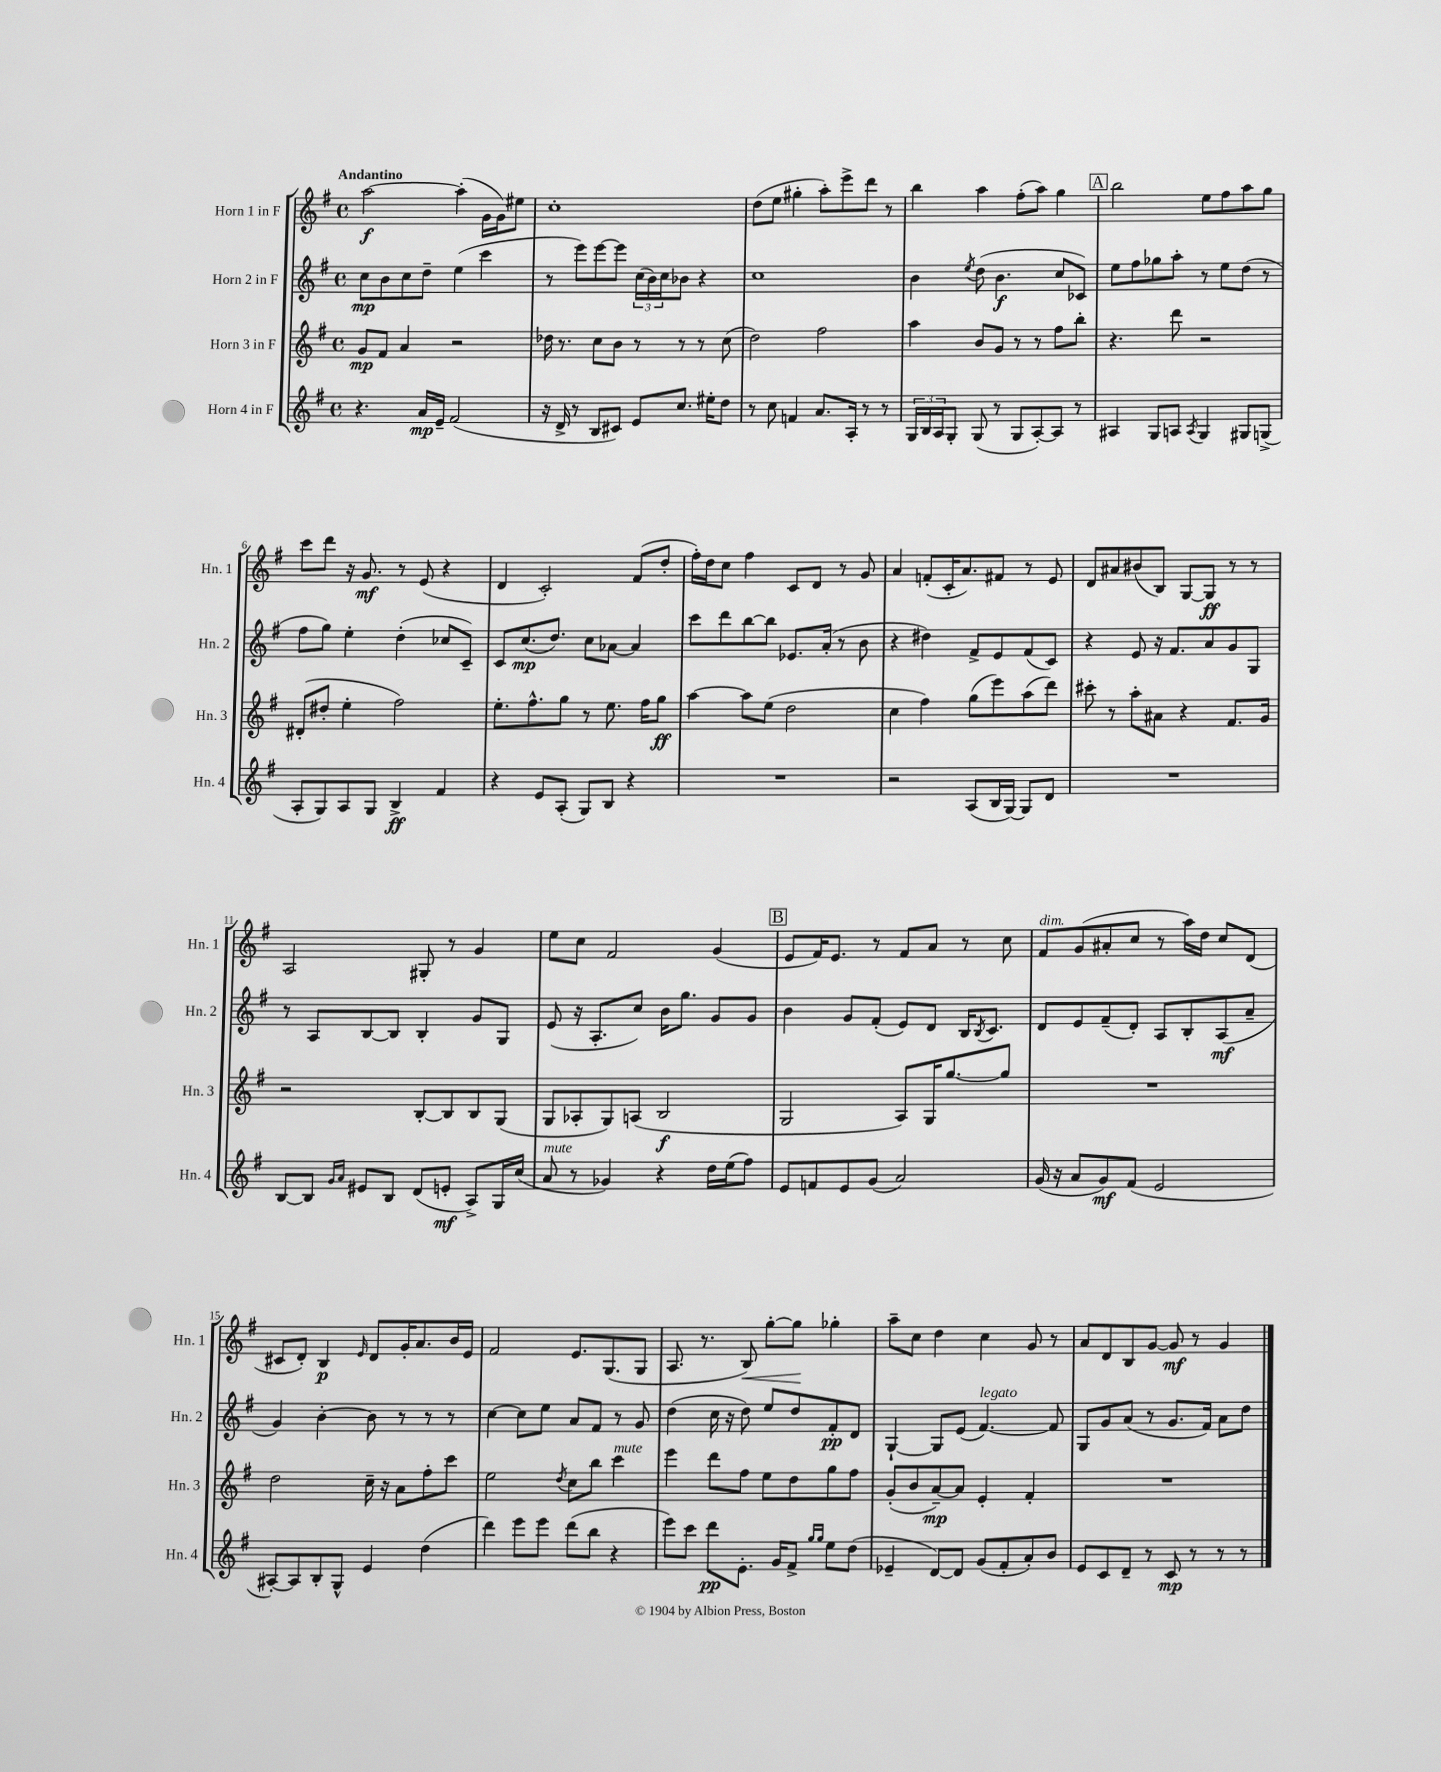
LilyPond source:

<<
\new StaffGroup <<
\new Staff = "s0" \with { instrumentName = "Horn 1 in F" shortInstrumentName = "Hn. 1" } {
    \clef treble \key g \major \defaultTimeSignature \time 4/4 \tempo "Andantino"
    a''2~\f a''4-.( g'16 g'16) eis''8 |
    c''1-. |
    d''8( e''8 gis''4-. a''8-.) e'''8-> d'''8 r8 |
    b''4 a''4 fis''8-.( a''8) g''4 |
    \mark \markup { \box "A" } b''2 e''8 fis''8 a''8 g''8 |
    c'''8 d'''8 r16 g'8.\mf r8 e'8( r4 |
    d'4 c'2-.) fis'8( d''8-. |
    fis''16-.) d''16 c''8 fis''4 c'8 d'8 r8 g'8 |
    a'4 f'8-.( c'16-. a'8.) fis'8 r8 e'8 |
    d'8 ais'8 bis'8( b8) g8~ g8\ff r8 r8 |
    a2 gis8-. r8 g'4 |
    e''8 c''8 fis'2 g'4( |
    \mark \markup { \box "B" } e'8 fis'16) e'8. r8 fis'8 a'8 r8 c''8 |
    fis'8^\markup { \italic "dim." } g'8( ais'8-. c''8 r8 a''16) d''16 c''8 d'8( |
    cis'8 d'8-.) b4\p \grace { e'16 } d'8 g'16-. a'8. b'16 e'16 |
    fis'2 e'8. g8.( g8 |
    a8. r8. b8\<) g''8~-. g''8\! ges''4-. |
    a''8-- c''8 d''4 c''4 g'8 r8 |
    a'8 d'8 b8 g'8~ g'8\mf r8 g'4 \bar "|." |
}
\new Staff = "s1" \with { instrumentName = "Horn 2 in F" shortInstrumentName = "Hn. 2" } {
    \clef treble \key g \major \defaultTimeSignature \time 4/4
    c''8\mp b'8 c''8 d''8-- e''4( c'''4 |
    r8 e'''8) e'''8~ e'''8 \tuplet 3/2 { c''16( b'16) c''16 } bes'8 r4 |
    c''1 |
    b'4 \acciaccatura { e''8 } d''8( b'4.\f c''8 ces'8) |
    \mark \markup { \box "A" } e''8 fis''8 ges''8 a''8-. r8 e''8 d''8( r8 |
    fis''8 g''8) e''4-. d''4-.( ces''8 c'8--) |
    c'8 c''8.\mp( d''8.) c''8 aes'8~ aes'4 |
    c'''8 d'''8 b''8~ b''8 ees'8. a'16-.( r8 b'8 |
    r4 dis''4) fis'8-> e'8 fis'8( c'8) |
    r4 e'8 r16 fis'8. a'8 g'8 g8 |
    r8 a8 b8~ b8 b4-. g'8 g8 |
    e'8( r16 a8.-. c''8) b'16 g''8. g'8 g'8 |
    \mark \markup { \box "B" } b'4 g'8 fis'8-.( e'8) d'8 b16 \acciaccatura { b8 } c'8. |
    d'8 e'8 fis'8--( d'8-.) a8 b8-. a8\mf( a'8-- |
    g'4) b'4~-. b'8 r8 r8 r8 |
    c''4~ c''8 e''8 a'8 fis'8 r8 g'8 |
    d''4( c''16 r16 d''8) e''8 d''8 fis'8-.\pp d'8 |
    g4~-! g8 e'8( fis'4.~^\markup { \italic "legato" }) fis'8 |
    g8 g'8 a'8( r8 g'8. fis'16) a'8 d''8 \bar "|." |
}
\new Staff = "s2" \with { instrumentName = "Horn 3 in F" shortInstrumentName = "Hn. 3" } {
    \clef treble \key g \major \defaultTimeSignature \time 4/4
    g'8\mp fis'8 a'4 r2 |
    des''16 r8. c''8 b'8 r8 r8 r8 c''8( |
    d''2) fis''2 |
    a''4 b'8 g'8 r8 r8 fis''8 b''8-. |
    \mark \markup { \box "A" } r4. d'''8 r2 |
    dis'8-.( dis''8-. e''4-. fis''2) |
    e''8.-. fis''8.-^ g''8 r8 e''8. fis''16 g''8\ff |
    a''4~ a''8 e''8( d''2 |
    c''4 fis''4) g''8( e'''8) a''8( d'''8) |
    cis'''8-. r8 a''8-. ais'8 r4 fis'8. g'16 |
    r2 b8~-. b8 b8 g8( |
    g8 aes8-. g8) a8( b2\f |
    \mark \markup { \box "B" } g2 a8) g16 g''8.~ g''8 |
    R1 |
    d''2 c''16-- r16 a'8 fis''8-. c'''8 |
    e''2 \acciaccatura { d''8 } c''8 b''8 c'''4^\markup { \italic "mute" } |
    e'''4 d'''8 fis''8 e''8 d''8 g''8 fis''8 |
    g'8-.( b'8 a'8~--\mp) a'8 e'4-. fis'4-. |
    R1 \bar "|." |
}
\new Staff = "s3" \with { instrumentName = "Horn 4 in F" shortInstrumentName = "Hn. 4" } {
    \clef treble \key g \major \defaultTimeSignature \time 4/4
    r4. a'16\mp e'16-- fis'2( |
    r16 d'16-> r8 b8 cis'8) e'8 c''8. eis''16-. d''8 |
    r8 c''8 f'4 a'8. a16-. r8 r8 |
    \tuplet 3/2 { g16 b16 a16 } g8-. g8( r8 g8 a8~-.) a8 r8 |
    \mark \markup { \box "A" } ais4 g8 a8 \acciaccatura { a8 } g4 gis8 g8->( |
    a8-. g8) a8 g8 b4->\ff fis'4 |
    r4 e'8 a8-.( g8) b8 r4 |
    R1 |
    r2 a8( b16 g16~) g8 d'8 |
    R1 |
    b8~ b8 \grace { g'16 a'16 } eis'8 b8 d'8( e'8-.\mf a8->) g16 c''16( |
    a'8^\markup { \italic "mute" } r8 ges'4) r4 d''16 e''16( fis''8) |
    \mark \markup { \box "B" } e'8 f'8 e'8 g'8( a'2) |
    g'16( r16 a'8 g'8\mf) fis'8( e'2 |
    ais8~-.) ais8 b8-. g8-^ e'4 d''4( |
    d'''4) e'''8 e'''8 d'''8( b''8 r4 |
    e'''8) c'''8 d'''8\pp e'8.-. g'16 fis'8-> \grace { g''16 g''16 } e''8 d''8( |
    ees'4-- d'8~) d'8 g'8( fis'8-. a'8-.) b'8 |
    e'8 c'8 d'8-- r8 c'8\mp r8 r8 r8 \bar "|." |
}
>>
>>
